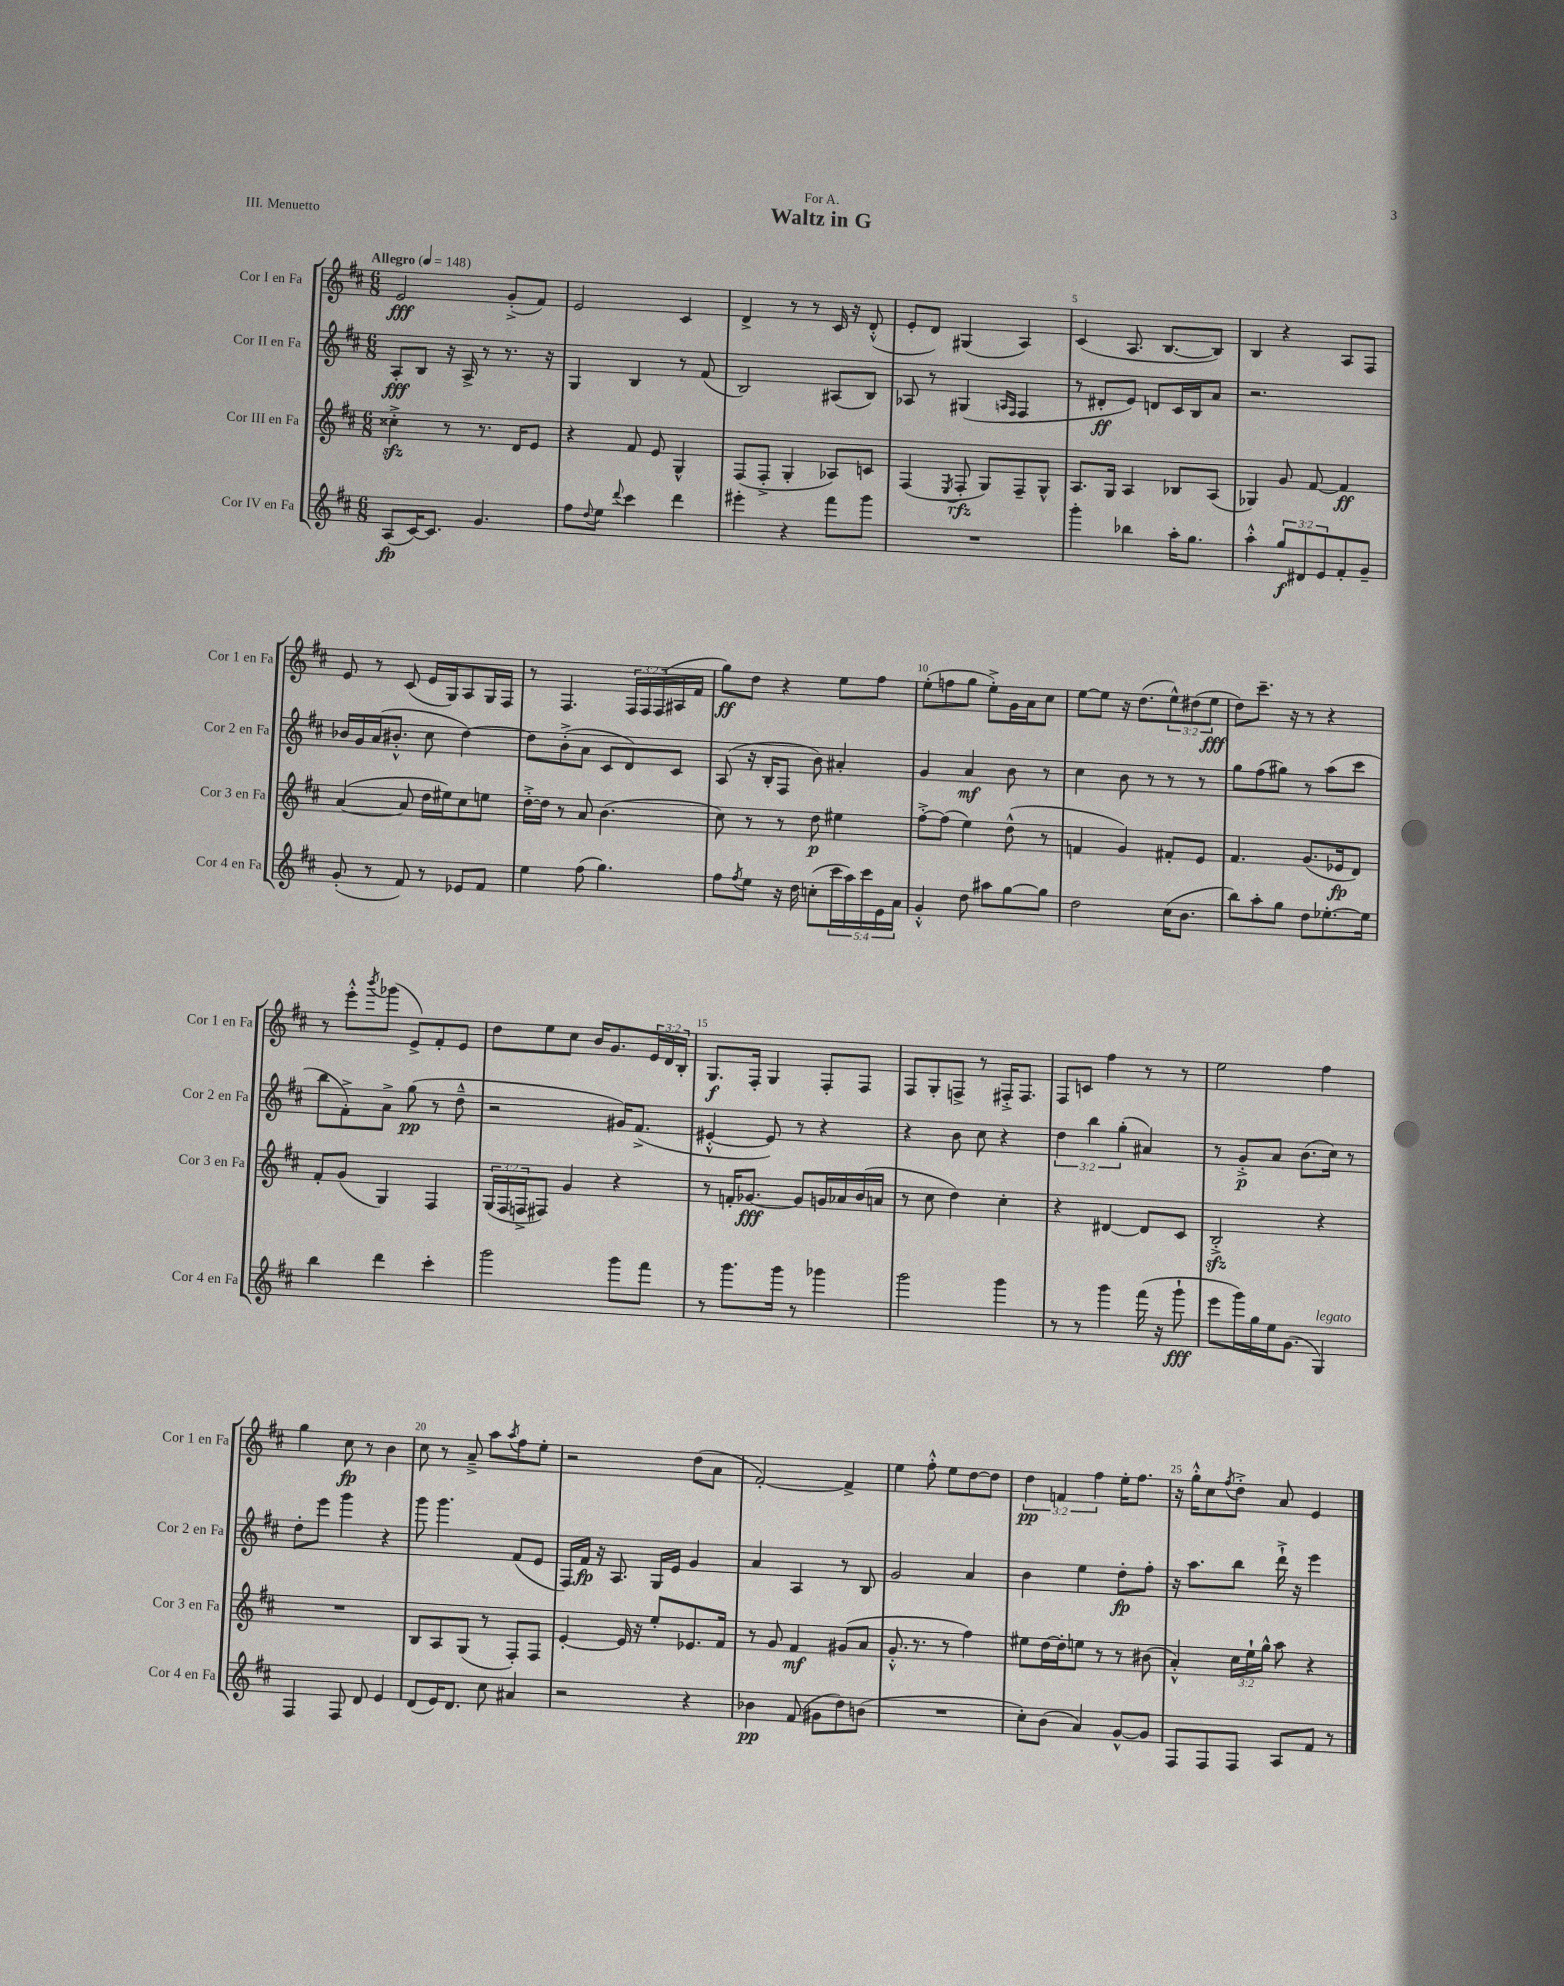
\header { title = "Waltz in G" dedication = "For A." piece = "III. Menuetto" }
<<
\new StaffGroup <<
\new Staff = "s0" \with { instrumentName = "Cor I en Fa" shortInstrumentName = "Cor 1 en Fa" } {
    \clef treble \key d \major \numericTimeSignature \time 6/8 \override Staff.TupletNumber.text = #tuplet-number::calc-fraction-text \tempo "Allegro" 4 = 148
    e'2\fff g'8-.->( fis'8) |
    e'2 cis'4 |
    d'4-> r8 r8 cis'16 r16 d'8-.-^( |
    e'8-. d'8) gis4( a4) |
    cis'4( a8. b8.~ b8) |
    b4 r4 a8 fis8 |
    e'8 r8 cis'8( e'16 g16) a8 g16 fis16 |
    r8 fis4. \tuplet 3/2 { fis16 fis16 fis16( } ais16 fis'16 |
    g''8\ff) d''8 r4 e''8 fis''8 |
    e''8-.( f''8 g''8 e''8-.->) g'16 a'16 cis''8 |
    e''8~ e''8 r16 d''8.( \tuplet 3/2 { e''8-^) dis''8( e''8\fff } |
    d''8) cis'''8.-- r16 r8 r4 |
    r8 e'''8-.-^ \acciaccatura { b'''8 } ges'''8( e'8->) fis'8-. e'8 |
    d''8 e''8 cis''8 b'16 g'8. \tuplet 3/2 { e'16 d'16 b16-. } |
    g8.\f fis16-. g4 fis8-. fis8 |
    fis8 g8-. f8-> r8 fis16-.-> fis8. |
    fis8 c'8 fis''4 r8 r8 |
    e''2 fis''4 |
    g''4 cis''8\fp r8 b'4 |
    cis''8 r8 a'8---> a''8 \acciaccatura { a''8 } fis''8 e''8-. |
    r2 d''8( a'8 |
    fis'2~-.) fis'4-> |
    e''4 fis''8-.-^ e''8 d''8~ d''8 |
    \tuplet 3/2 { d''4\pp f'4 fis''4 } e''16-. fis''8. |
    r16 g''16-.-^ cis''8 \acciaccatura { fis''8 } d''8-.-> a'8 e'4 \bar "|." |
}
\new Staff = "s1" \with { instrumentName = "Cor II en Fa" shortInstrumentName = "Cor 2 en Fa" } {
    \clef treble \key d \major \numericTimeSignature \time 6/8 \override Staff.TupletNumber.text = #tuplet-number::calc-fraction-text
    a8-.\fff b8 r16 a16-> r8 r8. r16 |
    g4 b4 r8 fis'8( |
    b2) ais8( b8) |
    aes8 r8 gis4( \grace { a16 fis16 } fis4 |
    r8 dis'8-.\ff e'8) d'8 cis'16 b16 a'8 |
    r2. |
    bes'16 g'16 a'16( bis'8.-.-^ cis''8 d''4~) |
    d''8 b'8-.->( a'8 cis'8 d'8) cis'8 |
    a8( r16 b16-. fis8 b'8) ais'4-. |
    g'4 a'4\mf b'8 r8 |
    cis''4 b'8 r8 r8 r8 |
    g''8 fis''8( gis''8) r8 a''8( cis'''8 |
    b''8 fis'8-.->) a'8-> g''8\pp( r8 d''8---^ |
    r2 gis'16) fis'8.->( |
    eis'4~-.-^ eis'8) r8 r4 |
    r4 b'8 cis''8 r4 |
    \tuplet 3/2 { d''4 b''4 g''4-.( } ais'4) |
    r8 g'8-.->\p a'8 b'8.( cis''16) r8 |
    d''8-. e'''8 g'''4 r4 |
    g'''8 g'''4. fis'8( e'8 |
    fis16) fis'16\fp r16 a8. g16 e'16 g'4 |
    a'4 a4 r8 b8 |
    g'2 a'4 |
    b'4 e''4 d''8-.\fp fis''8-. |
    r16 a''8. b''8 d'''16-!-> r16 e'''4 \bar "|." |
}
\new Staff = "s2" \with { instrumentName = "Cor III en Fa" shortInstrumentName = "Cor 3 en Fa" } {
    \clef treble \key d \major \numericTimeSignature \time 6/8 \override Staff.TupletNumber.text = #tuplet-number::calc-fraction-text
    cisis''4-.->\sfz r8 r8. d'16 e'8 |
    r4 fis'8 e'8 g4-^ |
    fis8( fis8-.-> g4-. aes8) c'8 |
    fis4( \acciaccatura { e8 } fis8-.\rfz g8) fis8-- g8-^ |
    a8. g16 a4 bes8 a8( |
    ges4) g'8 fis'8~ fis'4\ff |
    a'4~( a'8 d''16 eis''16) cis''8 e''8 |
    d''16~-.-> d''16 r8 a'8 b'4.( |
    cis''8) r8 r8 d''8\p eis''4 |
    fis''8~-.-> fis''8( e''4) d''8-^( r8 |
    f'4 g'4) fis'8-. e'8 |
    fis'4. g'8.( ees'16\fp d'8) |
    fis'8-. g'8( g4) fis4 |
    \tuplet 3/2 { g16( fis16 f16-> } fis8) g'4 r4 |
    r8 f'16-. ges'8.~\fff ges'8 g'16 aes'16 b'16( a'16 |
    r8 cis''8 d''4) cis''4-. |
    r4 dis'4~ dis'8 cis'8 |
    b2-.->\sfz r4 |
    R2. |
    b8 a8 g8( r8 fis8-.) fis8 |
    e'4~-. e'16 r16 e''8-. ees'8. fis'16 |
    r8 g'8 fis'4\mf gis'8( a'8 |
    g'8.-.-^ r8. r8 fis''4) |
    eis''8 d''16~ d''16-. e''8 r8 r8 bis'8( |
    a'4-.-^) \tuplet 3/2 { cis''16 e''16-! g''16-^ } a''8 r4 \bar "|." |
}
\new Staff = "s3" \with { instrumentName = "Cor IV en Fa" shortInstrumentName = "Cor 4 en Fa" } {
    \clef treble \key d \major \numericTimeSignature \time 6/8 \override Staff.TupletNumber.text = #tuplet-number::calc-fraction-text
    a8\fp( cis'16~) cis'8. g'4. |
    fis''8 \appoggiatura { d''8 } e''8 \appoggiatura { d'''8 } cis'''4 d'''4 |
    eis'''4-. r4 fis'''8 g'''8 |
    R2. |
    g'''4-. bes''4 a''16-. g''8. |
    a''4-.-^ \tuplet 3/2 { g''8\f dis'8 e'8 } fis'8-. g'8-- |
    g'8-.( r8 fis'8) r8 ees'8 fis'8 |
    e''4 fis''8( g''4.) |
    fis''8 \acciaccatura { fis''8 } e''8 r16 d''16 c''8-.( \tuplet 5/4 { cis'''16 a''16) cis'''16 e'16 a'16 } |
    g'4-.-^ d''8 ais''8 g''8~ g''8 |
    d''2 cis''16( b'8. |
    b''8) a''8-. g''8 d''8 ees''8.~-. ees''16 |
    b''4 d'''4 cis'''4-. |
    g'''2 g'''8 fis'''8 |
    r8 g'''8. g'''16 r8 ges'''4 |
    g'''2 g'''4 |
    r8 r8 g'''4 fis'''16( r16 g'''8-!\fff |
    e'''8 g'''16) g''16 e''16 g'8.( g4^\markup { \italic "legato" }) |
    fis4 fis8 d'8 e'4 |
    d'8( e'16) d'8. cis''8 ais'4 |
    r2 r4 |
    bes'4\pp fis'8( gis'8 d''8) b'8( |
    R2. |
    cis''8-.) b'8( a'4) g'8~-^ g'8 |
    fis8 fis8 fis8 a8 fis'8 r8 \bar "|." |
}
>>
>>
\layout { \context { \Score \override BarNumber.break-visibility = ##(#f #t #t) barNumberVisibility = #(every-nth-bar-number-visible 5) } }
